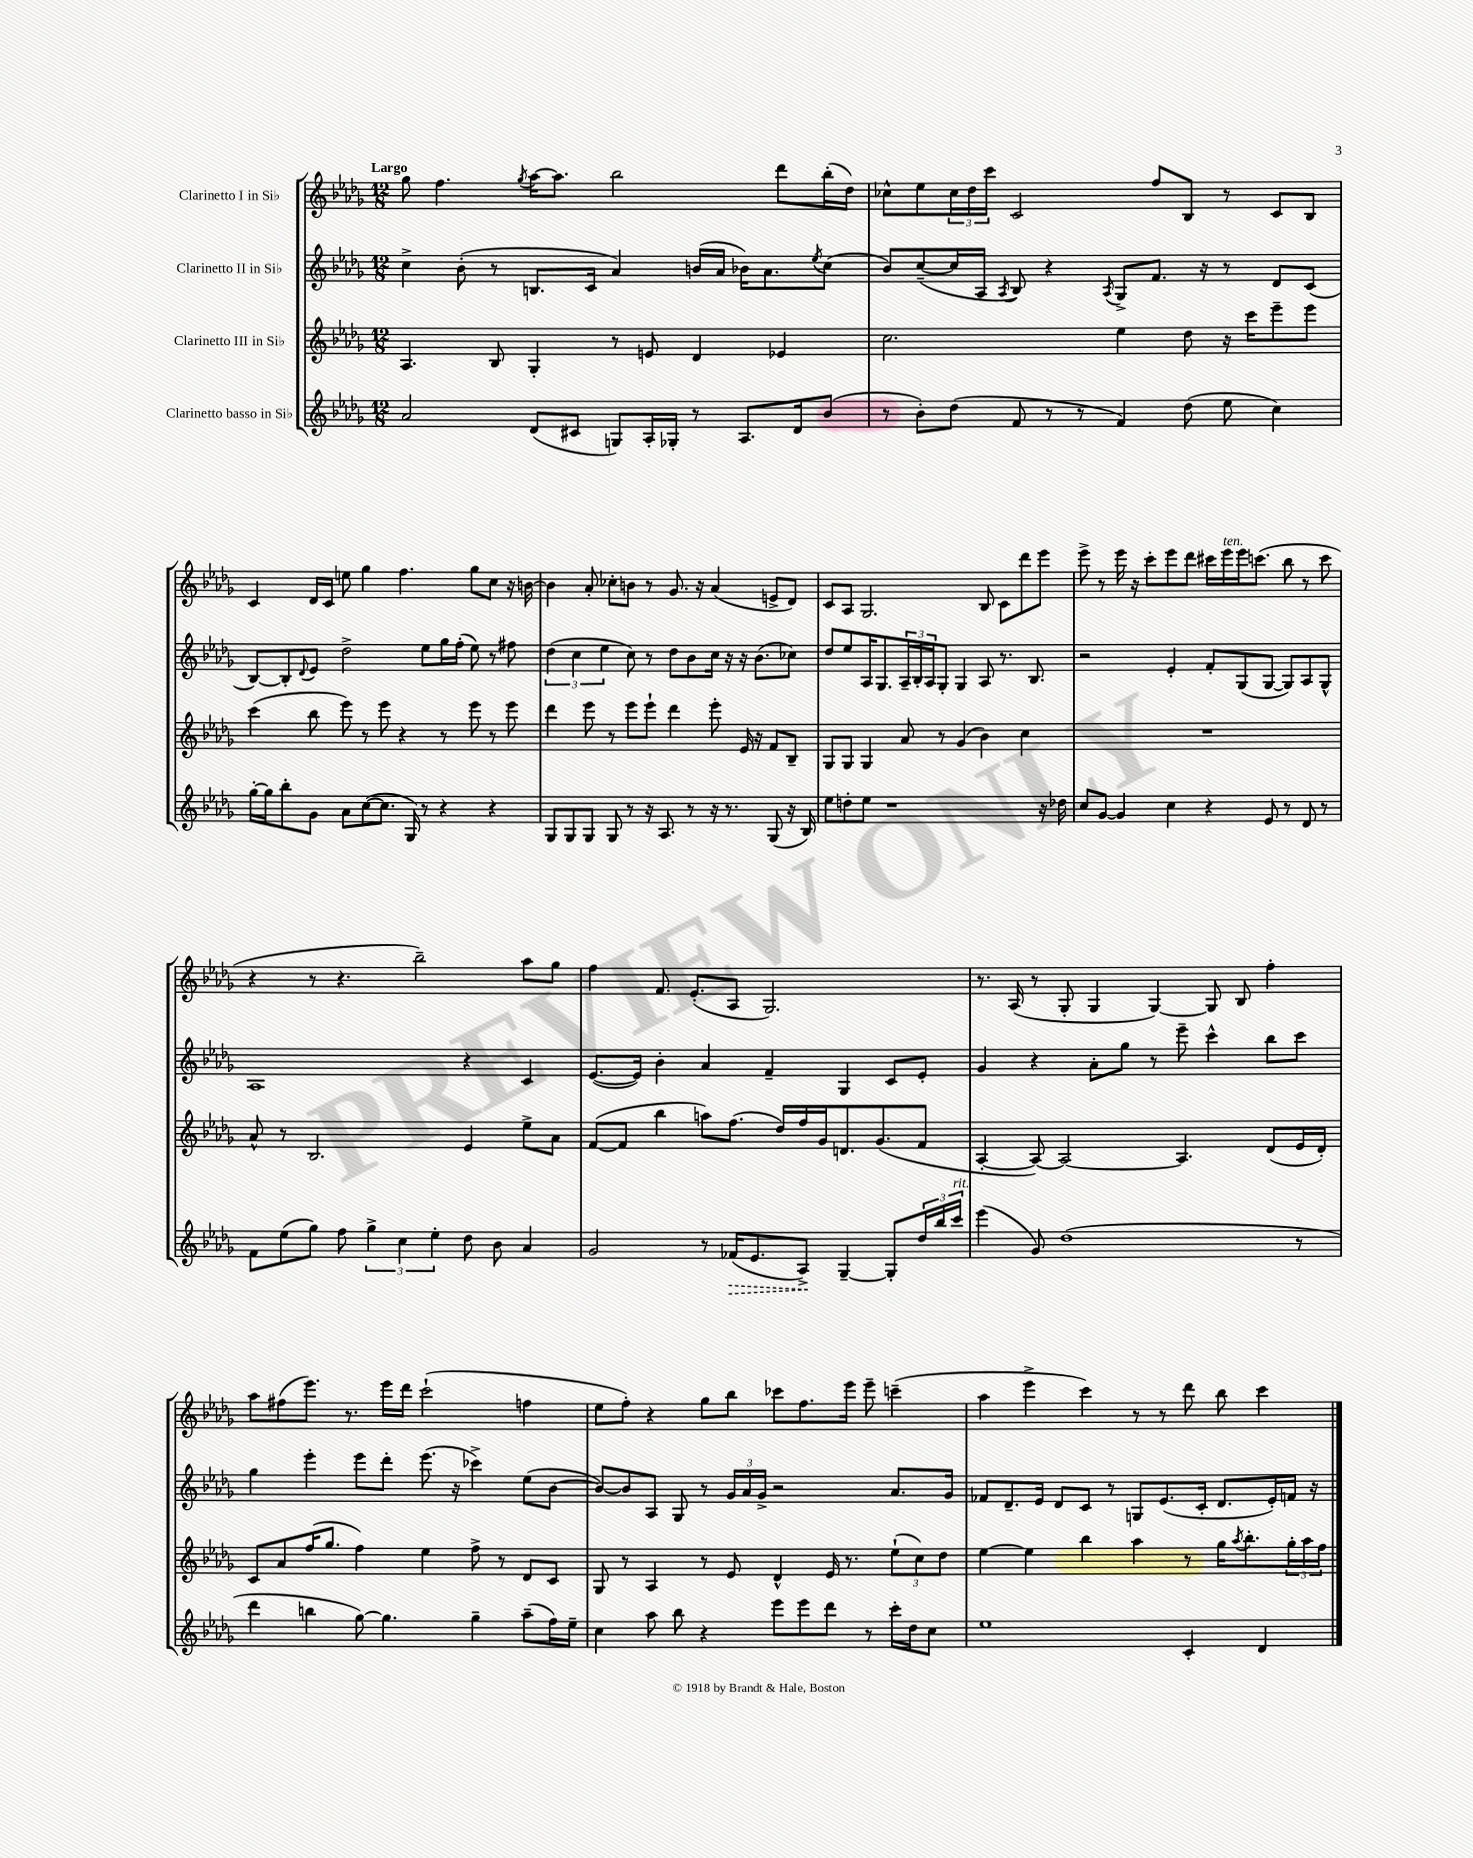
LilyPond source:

<<
\new StaffGroup <<
\new Staff = "s0" \with { instrumentName = "Clarinetto I in Sib" } {
    \clef treble \key des \major \numericTimeSignature \time 12/8 \tempo "Largo"
    ges''8 f''4. \acciaccatura { ges''8 } aes''16~ aes''8. bes''2 des'''8 bes''16-.( des''16) |
    ces''8-^ ees''8 \tuplet 3/2 { ces''16 des''16 c'''16 } c'2 f''8 bes8 r8 c'8 bes8 |
    c'4 des'16 c'16 e''8 ges''4 f''4. ges''8 c''8 r16 b'16~ |
    b'4 aes'8-. ces''8-. b'8 r8 ges'8. r16 aes'4( e'8-> des'8) |
    c'8 aes8 ges2. bes8 c'8 des'''8 ees'''8 |
    ees'''8-> r8 ees'''16 r16 c'''8-. ees'''8 des'''8 cis'''16 ees'''16^\markup { \italic "ten." } ees'''16 c'''8.( bes''8 r8 c'''8 |
    r4 r8 r4. bes''2--) aes''8 ges''8 |
    f''4 f'8. ees'8.-.( aes8 ges2.) |
    r8. aes16( r8 ges8-. ges4 ges4~) ges8 bes8 f''4-. |
    aes''8 fis''8( ees'''8.) r8. ees'''16 des'''16 c'''2-!( f''4 |
    ees''8 f''8-.) r4 ges''8 bes''8 ces'''8 f''8. ees'''16 ees'''8-- c'''4--( |
    aes''4 ees'''4-> c'''4) r8 r8 des'''8 bes''8 c'''4 \bar "|." |
}
\new Staff = "s1" \with { instrumentName = "Clarinetto II in Sib" } {
    \clef treble \key des \major \numericTimeSignature \time 12/8
    c''4-> bes'8-.( r8 b8. c'16 aes'4) b'16( aes'16 bes'16) aes'8. \acciaccatura { ees''8 } c''8( |
    bes'8) c''8~--( c''16 aes16 \acciaccatura { aes8 } bes8) r4 \acciaccatura { aes8 } ges8-> f'8. r16 r8 des'8 c'8( |
    bes8~) bes8-. \appoggiatura { des'8 } ees'8 des''2-> ees''8 ges''16 f''16-.( ees''8) r8 fis''8 |
    \tuplet 3/2 { des''4( c''4 ees''4 } c''8) r8 des''8 bes'8 c''16 r16 r16 bes'8.( ces''8) |
    des''8 ees''8 aes16 ges8. \tuplet 3/2 { aes16-- bes16-. aes16 } ges8-. ges4 aes8 r8. bes8. |
    r2 ees'4-. f'8-. ges8( ges8~ ges8) aes8 ges8-^ |
    aes1 r4 c'4 |
    ees'8.~( ees'16) bes'4-. aes'4 f'4-- ges4 c'8 ees'8-. |
    ges'4 r4 aes'8-. ges''8 r8 ees'''8-- c'''4-^ bes''8 c'''8 |
    ges''4 ees'''4-. ees'''8 des'''8-. ees'''8.( r16 ces'''4->) ees''8( bes'8~ |
    bes'8~) bes'8 aes8 ges8 r8 \tuplet 3/2 { ges'16 aes'16 ges'16-> } r2 aes'8. ges'16 |
    fes'8 des'8.-- ees'16 des'8 c'8 r8 g8 ees'8.( c'16-. des'8. ees'16-.) f'16 r16 \bar "|." |
}
\new Staff = "s2" \with { instrumentName = "Clarinetto III in Sib" } {
    \clef treble \key des \major \numericTimeSignature \time 12/8
    aes4. bes8 ges4-. r8 e'8 des'4 ees'4 |
    c''2. ees''4 des''8 r16 c'''16 ees'''8-- ees'''8 |
    c'''4( bes''8 ees'''8) r8 ees'''8 r4 r8 ees'''8 r8 ees'''8 |
    des'''4 ees'''8 r8 ees'''8 ees'''8-! des'''4 ees'''8-. ees'16 r16 f'8 bes8-- |
    ges8 ges8 ges4 aes'8 r8 ges'4( bes'4) c''4 |
    R1. |
    aes'8-^ r8 bes2. ees'4 ees''8-> aes'8 |
    f'8~( f'8 bes''4 a''8) f''8.( des''16) f''16 ges'16 d'8. ges'8.( f'8 |
    aes4~-. aes8~) aes2~ aes4. des'8( ees'16 des'16-.) |
    c'8 aes'8 f''16( ges''8. f''4) ees''4 f''8-> r8 des'8 c'8 |
    ges8 r8 aes4 r8 ees'8 des'4-^ ees'16 r8. \tuplet 3/2 { ees''8-!( c''8) des''8 } |
    ees''4~ ees''4 bes''4 aes''4 r8 ges''16 \acciaccatura { aes''8 } bes''8.-. \tuplet 3/2 { ges''16-. aes''16 f''16 } \bar "|." |
}
\new Staff = "s3" \with { instrumentName = "Clarinetto basso in Sib" } {
    \clef treble \key des \major \numericTimeSignature \time 12/8
    aes'2 des'8( cis'8 g8) aes16-. ges16-. r8 aes8. des'16 bes'8( |
    r8 bes'8-.) des''8( f'8 r8 r8 f'4) des''8( ees''8 c''4) |
    ges''16~-. ges''16 bes''8-. ges'8 aes'8 c''8~( c''8. ges16) r8 r4 r4 |
    ges8 ges8 ges8 ges8 r8 r16 aes8. r8 r16 r8. ges8( r16 bes16) |
    ees''8 d''8-. ees''8 r1 r16 des''16 |
    c''8 ges'8~ ges'4 c''4 r4 ees'8 r8 des'8 r8 |
    f'8 ees''8( ges''8) f''8 \tuplet 3/2 { ges''4-> c''4 ees''4-. } des''8 bes'8 aes'4 |
    ges'2 r8 \once \override Hairpin.style = #'dashed-line fes'16\>( ees'8. aes8->\!) ges4~-- ges8-. \tuplet 3/2 { des''16 bes''16 c'''16^\markup { \italic "rit." } } |
    ees'''4( ges'8) des''1( r8 |
    des'''4 b''4 ges''8~) ges''4. ges''4-- aes''8--( f''16) ees''16-- |
    c''4 aes''8 bes''8 r4 ees'''8 ees'''8 des'''8 r8 c'''16-. des''16 c''8 |
    ees''1 c'4-. des'4 \bar "|." |
}
>>
>>
\layout { \context { \Score \remove "Bar_number_engraver" } }
